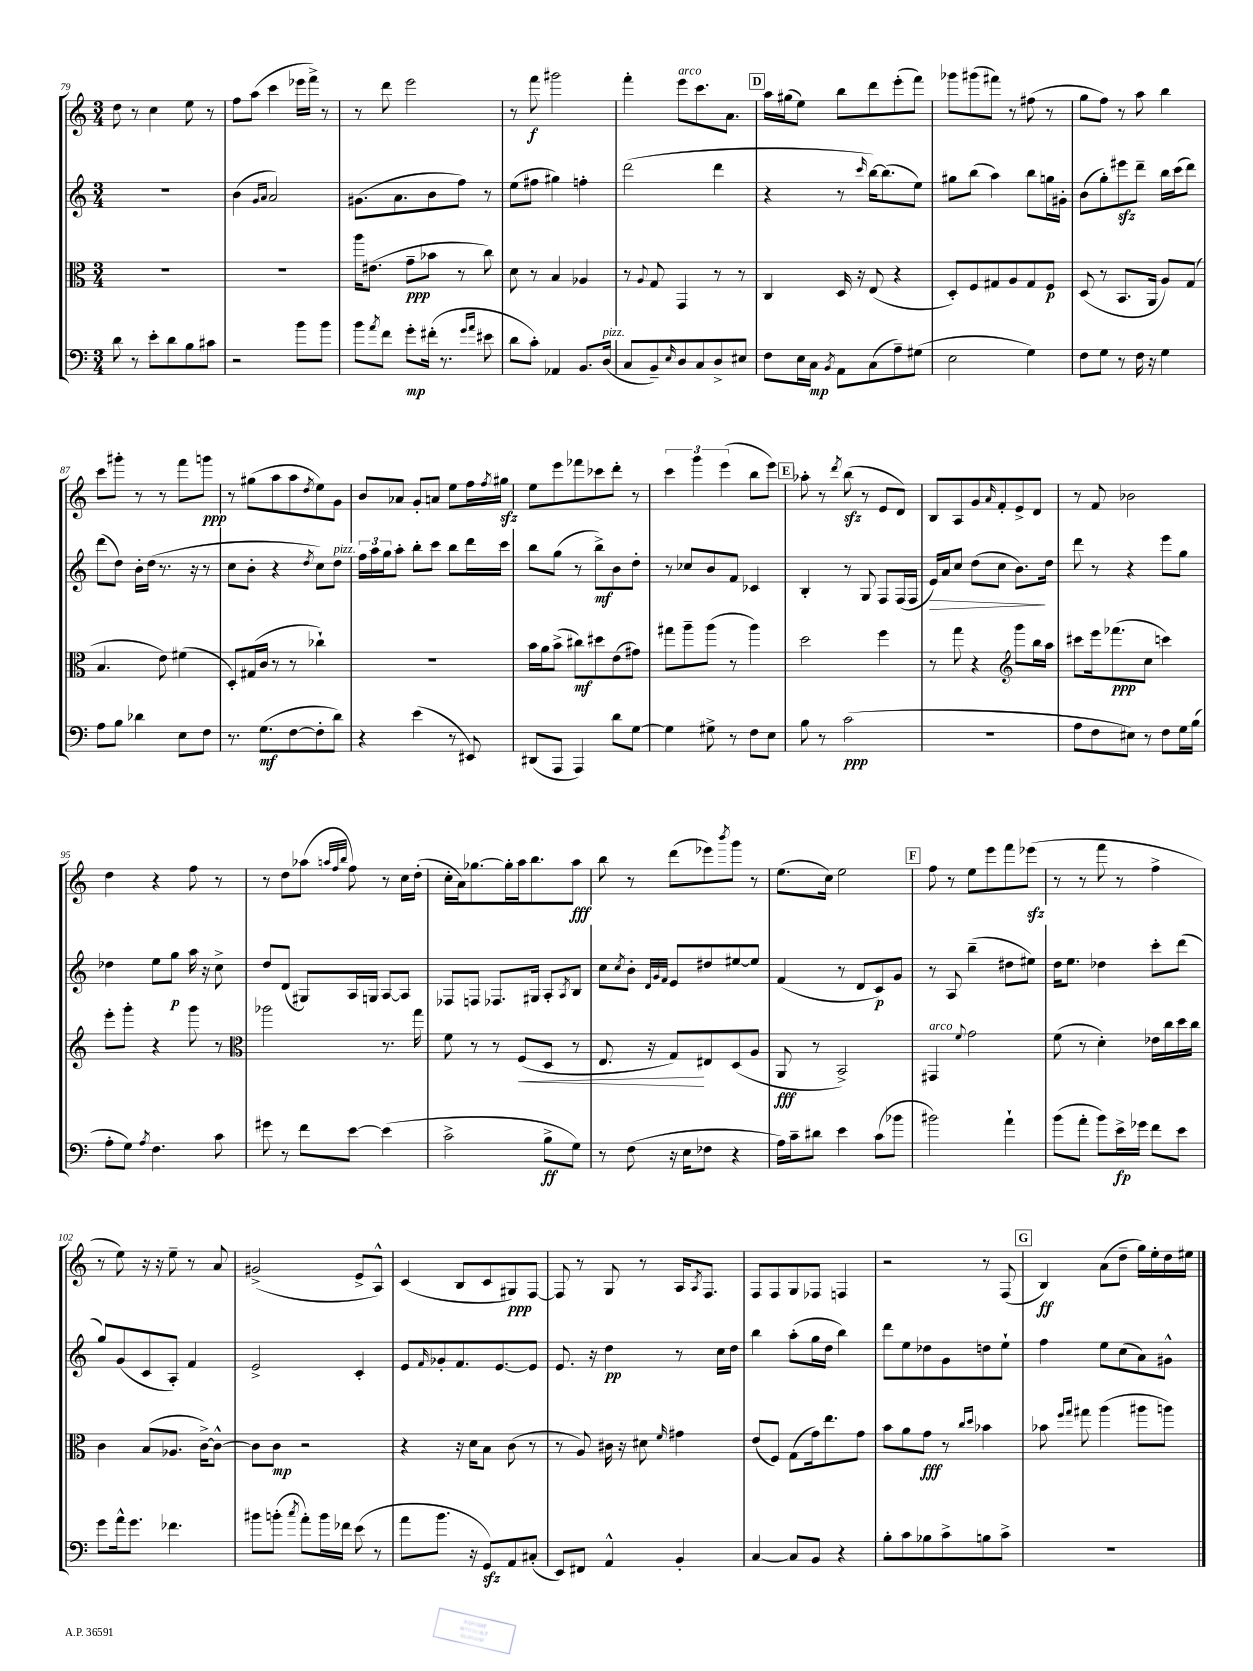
<<
\new StaffGroup <<
\new Staff = "s0" {
    \clef treble \key c \major \numericTimeSignature \time 3/4
    d''8 r8 c''4 e''8 r8 |
    f''8 a''8( c'''4 ees'''16 f'''16->) r8 |
    r8 d'''8 e'''2 |
    r8 f'''8\f gis'''2 |
    f'''4-. e'''8^\markup { \italic "arco" } c'''8. a'8. |
    \mark \markup { \box "D" } a''16 gis''16( e''8) b''8 d'''8 e'''8-.( f'''8) |
    ges'''8 gis'''8( fis'''8) r8 fis''8( r8 |
    g''8 f''8) r8 a''8 b''4 |
    c'''8 gis'''8-. r8 r8 f'''8 g'''8\ppp |
    r8 gis''8( a''8 a''8 \acciaccatura { d''8 } e''8) g'8 |
    b'8 aes'8 g'8-. a'8 e''8 f''16 \acciaccatura { f''8 } gis''16\sfz |
    e''8 e'''8 fes'''8 ces'''8 d'''8-. r8 |
    \tuplet 3/2 { c'''4 g'''4 e'''4( } b''8 e'''8) |
    \mark \markup { \box "E" } aes''8-. r8 \acciaccatura { d'''8 } b''8\sfz( r8 e'8 d'8) |
    b8 a8 g'8 \grace { a'16 } f'8-. e'8-> d'8 |
    r8 f'8 bes'2 |
    d''4 r4 f''8 r8 |
    r8 d''8 aes''8( \grace { a''32 f''32 b''32 } f''8) r8 c''16 d''16-.( |
    c''16-. a'16) ges''8.~ ges''16-. a''16 b''8. a''8\fff |
    b''8 r8 d'''8( ees'''8) \acciaccatura { b'''8 } g'''8 r8 |
    e''8.( c''16) e''2 |
    \mark \markup { \box "F" } f''8 r8 e''8 e'''8 f'''8 ees'''8\sfz( |
    r8 r8 f'''8 r8 f''4-> |
    r8 e''8) r16 r16 e''8-- r8 a'8 |
    gis'2->( e'8-> a8-^) |
    c'4( b8 c'8 gis8\ppp) f8~ |
    f8 r8 g8 r8 a16 \acciaccatura { a8 } f8. |
    f8 f8 g8 fes8 f4 |
    r2 r8 f8( |
    \mark \markup { \box "G" } b4\ff) a'8( d''8-- g''16) e''16-. d''16 eis''16 \bar "|." |
}
\new Staff = "s1" {
    \clef treble \key c \major \numericTimeSignature \time 3/4
    R2. |
    b'4( \grace { g'16 a'16 } a'2) |
    gis'8.( a'8. b'8 f''8) r8 |
    e''8( fis''8 gis''4) f''4-. |
    d'''2( d'''4 |
    \mark \markup { \box "D" } r4 r8 \grace { c'''16 } b''16~) b''8.( e''8) |
    gis''8 b''8( a''4) b''8 g''16 gis'16-. |
    b'8( g''8-.) eis'''8\sfz d'''8-- b''16 c'''16( d'''8) |
    d'''8( d''8) b'16-. d''16( r8. r16 r8 |
    c''8 b'8-. r4 \acciaccatura { d''8 } c''8) d''8^\markup { \italic "pizz." } |
    \tuplet 3/2 { f''16 a''16 g''16 } a''8-. b''8-. c'''8 b''8 d'''16 c'''16 |
    b''8 g''8( r8 b''8->\mf) b'8 d''8-. |
    r8 ces''8 b'8 f'8 ces'4 |
    \mark \markup { \box "E" } b4-. r8 g8 f8 f16( f16 |
    e'16\>) a'16 c''8 d''8( c''8 b'8.\!) d''16 |
    d'''8 r8 r4 e'''8 g''8 |
    des''4 e''8 g''8\p a''16 r16 c''8-> |
    d''8 d'8( gis8) a16 g16 a8~ a8 |
    fes8 f8 fes8. gis16 a8-. \acciaccatura { a8 } b8 |
    c''8 \acciaccatura { c''8 } b'8-. \grace { d'32 g'32 f'32 } e'8 dis''8 eis''8~ eis''8 |
    f'4( r8 d'8 c'8\p) g'8 |
    \mark \markup { \box "F" } r8 a8 b''4--( dis''8 eis''8) |
    d''16 e''8. des''4 c'''8-. d'''8( |
    g''8) g'8( c'8 a8-.) f'4 |
    e'2-> c'4-. |
    e'8 \grace { f'16 } ges'8-. f'8. e'8.~ e'8 |
    e'8. r16 d''4\pp r8 c''16 d''16 |
    b''4 a''8-.( g''16 d''16 b''4) |
    d'''8 e''8 des''8 g'8 d''8 e''8-! |
    \mark \markup { \box "G" } f''4 e''8 c''8( a'8) gis'8-^ \bar "|." |
}
\new Staff = "s2" {
    \clef alto \key c \major \numericTimeSignature \time 3/4
    R2. |
    R2. |
    a''16 eis'8.( g'8--\ppp bes'8 r8 c''8) |
    d'8 r8 b4 aes4 |
    r8 \appoggiatura { a8 } g8 g,4 r8 r8 |
    \mark \markup { \box "D" } c4 d16 r16 e8( r4 |
    d8-.) f8 gis8 a8 gis8 f8\p |
    d8( r8 b,8. a,16 a8) g8( |
    b4. e'8) fis'4( |
    d8-.) gis16( c'16 r8 r8 ces''4-!) |
    R2. |
    b'16 a'16 b'8->( cis''8\mf) dis''8 e'8( gis'8) |
    gis''8 a''8-- a''8( r8 a''4) |
    \mark \markup { \box "E" } d''2 f''4 |
    r8 g''8 r4 \clef treble g'''8 b''16 a''16 |
    cis'''8 e'''16 fes'''8.\ppp( c''8 c'''4) |
    e'''8-. g'''8-. r4 g'''8 r8 |
    \clef alto aes''2 r8. g''16 |
    f'8 r8 r8 f8\<( d8 r8 |
    e8. r16 g8\!) eis8 d8( a8 |
    a,8\fff r8 b,2->) |
    \mark \markup { \box "F" } gis,4^\markup { \italic "arco" } \appoggiatura { f'8 } g'2 |
    f'8( r8 d'4-.) ees'16 c''16 d''16 c''16 |
    c'4 b8( aes8. c'16~->) c'8~-^ |
    c'8 c'8\mp r2 |
    r4 r16 d'16 b8 c'8( r8 |
    r8 a8) cis'16 r16 dis'8 \grace { f'16 } gis'4 |
    e'8( f8) g8( g'16) e''8. g'8 |
    b'8 a'8 g'8\fff r8 \grace { c''16 d''16 } bes'4 |
    \mark \markup { \box "G" } bes'8 \grace { f''16 g''16 } gis''8 a''4( ais''8 a''8) \bar "|." |
}
\new Staff = "s3" {
    \clef bass \key c \major \numericTimeSignature \time 3/4
    d'8 r8 e'8-. d'8 b8 cis'8 |
    r2 b'8 b'8 |
    b'8 \acciaccatura { a'8 } f'8 g'8-.\mp fis'16-.( r8. \grace { g'16 a'16 } eis'8 |
    d'8 c'8-.) aes,4 b,8. d16^\markup { \italic "pizz." }( |
    c8 b,8--) \grace { e16 } d8 c8 d8-> eis8 |
    \mark \markup { \box "D" } f8 e16 c16\mp \acciaccatura { b,8 } a,8 c8( a8--) gis8( |
    e2 g4) |
    f8 g8 r8 f16 r16 g4 |
    a8 b8 des'4 e8 f8 |
    r8. g8.\mf( f8~ f8-. d'8) |
    r4 e'4( r8 eis,8) |
    dis,8( a,,8 a,,4) d'8 g8~ |
    g4 gis8-> r8 f8 e8 |
    \mark \markup { \box "E" } b8 r8 c'2\ppp( |
    R2. |
    a8 f8 eis8) r8 f8 g16 b16( |
    a8-. g8) \acciaccatura { a8 } f4. c'8 |
    gis'8 r8 f'8 e'8~ e'4( |
    c'2-> b8->\ff g8) |
    r8 f8( r16 e16 fes8 r4 |
    a16) c'16-- dis'8 e'4 c'8( bes'8 |
    \mark \markup { \box "F" } bis'2) a'4-! |
    b'8( a'8-. b'8) e'16->\fp ges'16 f'8 e'8 |
    g'8 a'16-^ g'8. fes'4. |
    bis'8 b'8-.( \acciaccatura { c''8 } a'8-.) b'16 fes'16 e'8( r8 |
    a'8 b'8. r16 g,8\sfz) a,8 cis8-.( |
    e,8) fis,8 a,4-^ b,4-. |
    c4~ c8 b,8 r4 |
    b8-. c'8 bes8 c'8-> b8 c'8-> |
    \mark \markup { \box "G" } R2. \bar "|." |
}
>>
>>
\layout { \context { \Score currentBarNumber = #79 } }
